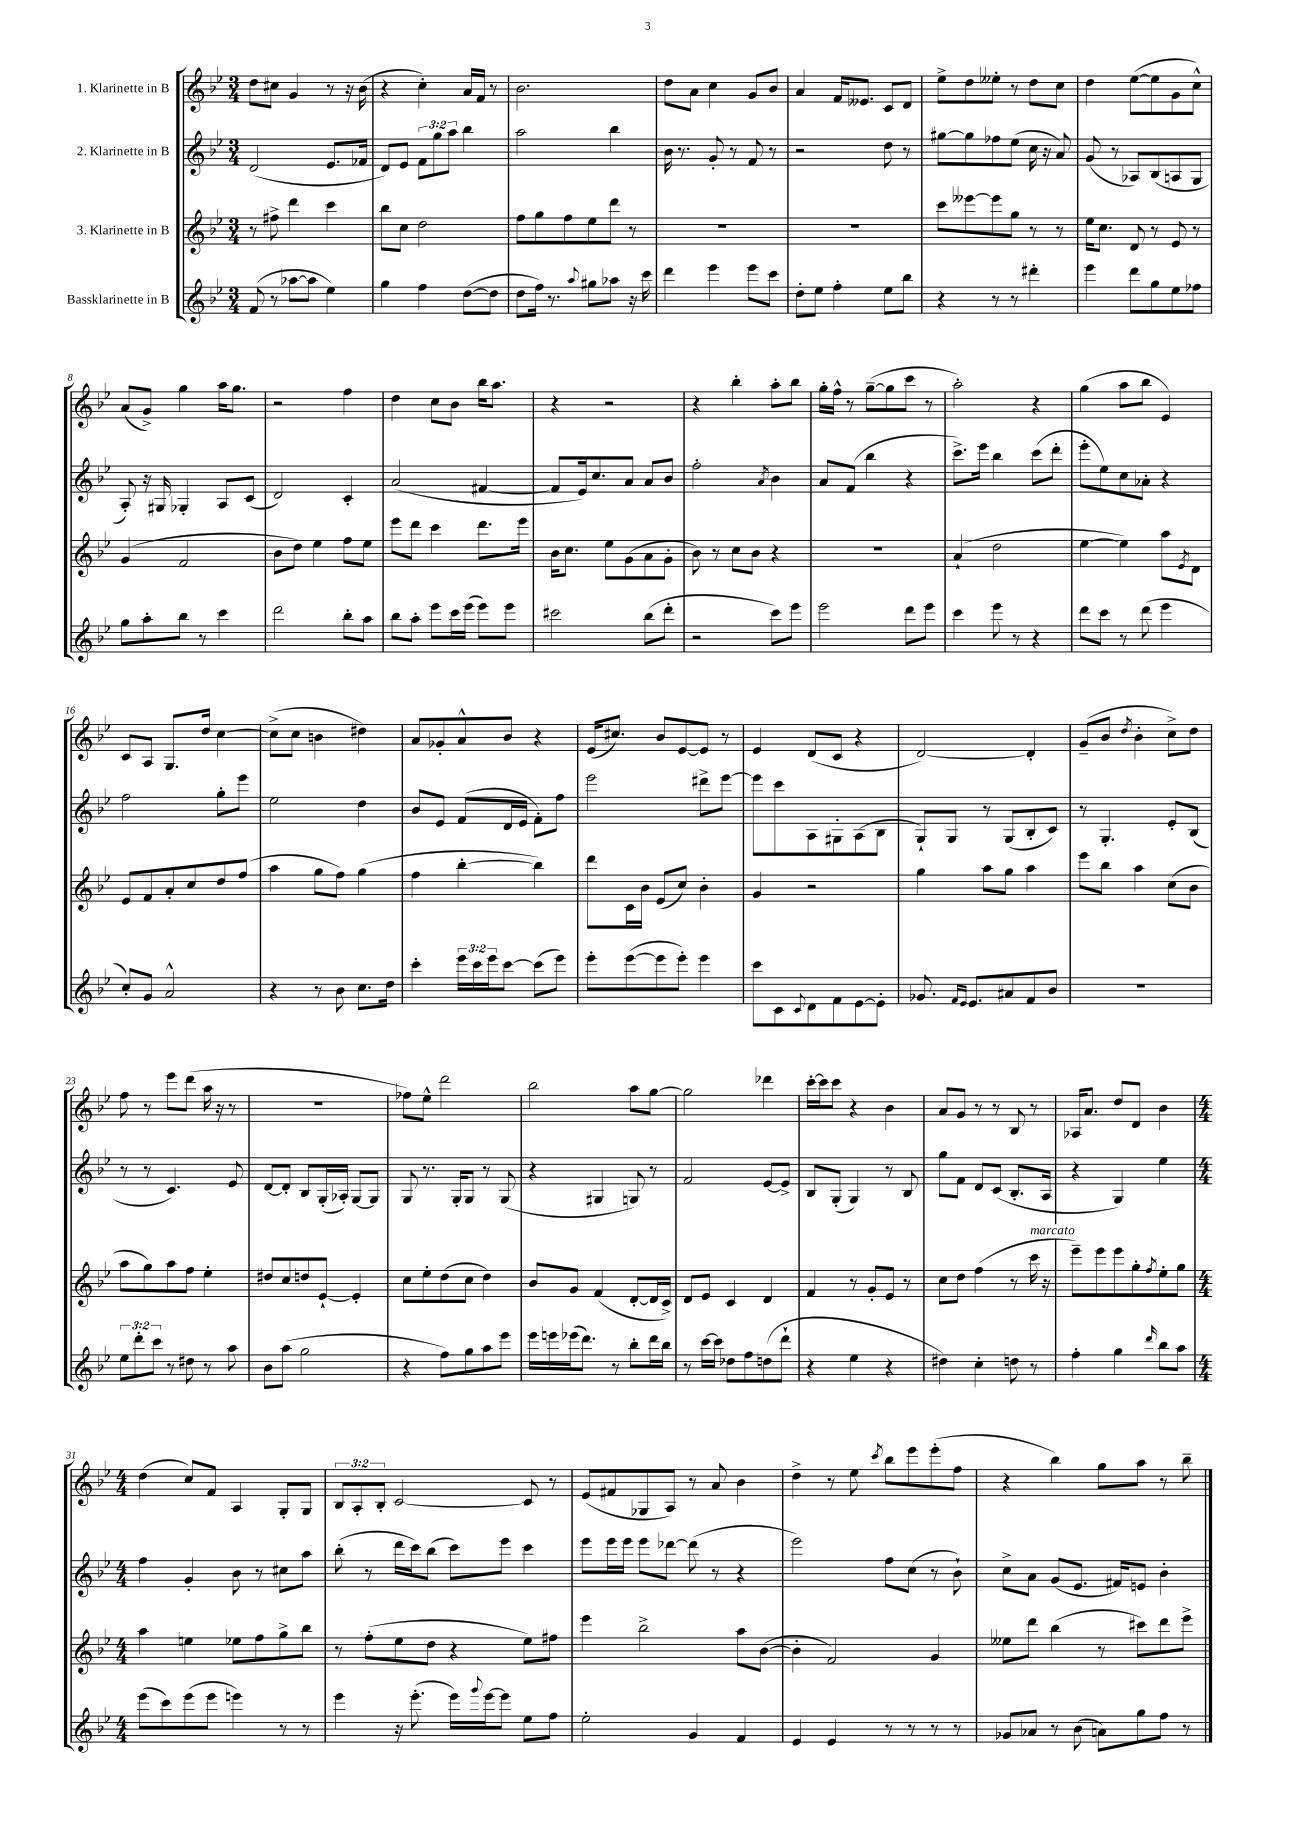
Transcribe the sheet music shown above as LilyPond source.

<<
\new StaffGroup <<
\new Staff = "s0" \with { instrumentName = "1. Klarinette in B" } {
    \clef treble \key bes \major \numericTimeSignature \time 3/4 \override Staff.TupletNumber.text = #tuplet-number::calc-fraction-text
    d''8 cis''8 g'4 r8 r16 bes'16( |
    r4 c''4-.) a'16 f'16 r8 |
    bes'2. |
    d''8 a'8 c''4 g'8 bes'8 |
    a'4 f'16 eeses'8. c'8 d'8 |
    ees''8-> d''8 eeses''8-. r8 d''8 c''8 |
    d''4 ees''8~( ees''8 g'8 c''8-^) |
    a'8( g'8->) g''4 a''16 g''8. |
    r2 f''4 |
    d''4 c''8 bes'8 bes''16 a''8. |
    r4 r2 |
    r4 bes''4-. a''8-. bes''8 |
    g''16-. f''16-^ r8 g''8~--( g''8 c'''8 r8 |
    a''2-.) r4 |
    g''4( a''8 bes''8 ees'4) |
    c'8 a8 g8. d''16 c''4~ |
    c''8->( c''8 b'4 dis''4) |
    a'8 ges'8-. a'8-^ bes'8 r4 |
    ees'16( cis''8.) bes'8 ees'8~ ees'8 r8 |
    ees'4 d'8( c'8 r4 |
    d'2~) d'4-. |
    g'8--( bes'8 \acciaccatura { d''8 } bes'4-. c''8->) d''8 |
    f''8 r8 ees'''8 d'''8( a''16 r16 r8 |
    R2. |
    fes''8) ees''8-^ d'''2 |
    bes''2 a''8 g''8~ |
    g''2 des'''4 |
    c'''16~-. c'''16 c'''8 r4 bes'4 |
    a'8 g'8 r8 r8 bes8 r8 |
    aes16 a'8. d''8 d'8 bes'4 |
    \numericTimeSignature \time 4/4 d''4( c''8) f'8 a4 g8-. g8 |
    \tuplet 3/2 { bes8 a8-. bes8-. } c'2~ c'8 r8 |
    ees'8( fis'8 ges8 a8) r8 a'8 bes'4 |
    d''4-> r8 ees''8 \acciaccatura { c'''8 } bes''8 ees'''8 ees'''8-.( f''8 |
    r4 bes''4) g''8 a''8 r8 bes''8-- \bar "|." |
}
\new Staff = "s1" \with { instrumentName = "2. Klarinette in B" } {
    \clef treble \key bes \major \numericTimeSignature \time 3/4 \override Staff.TupletNumber.text = #tuplet-number::calc-fraction-text
    d'2( ees'8. fes'16 |
    d'8) ees'8 \tuplet 3/2 { f'8 g''8 a''8 } bes''4 |
    a''2 bes''4 |
    bes'16 r8. g'8-. r8 f'8 r8 |
    r2 d''8 r8 |
    gis''8~ gis''8 fes''8 ees''8( c''16 r16 a'8) |
    g'8( r8 aes8) bes8( a8 g8 |
    a8-.) r16 gis16 ges4-. a8 c'8( |
    d'2) c'4-. |
    a'2( fis'4~ |
    fis'8 ees'16) c''8. a'8 a'8 bes'8 |
    f''2-. \acciaccatura { a'8 } bes'4 |
    a'8 f'8( bes''4 r4 |
    c'''8.->) ees'''16 bes''4 c'''8( d'''8-. |
    ees'''8-. ees''8) c''8 aes'8-. r4 |
    f''2 g''8-. ees'''8 |
    ees''2 d''4 |
    bes'8 ees'8 f'8( d'16 ees'16 f'8-.) f''8 |
    ees'''2 dis'''8-> ees'''8~ |
    ees'''8 c'''8 a8 gis8-. a8( bes8 |
    g8-!) g8 r8 g8( bes8-. c'8) |
    r8 g4.-. ees'8-. bes8( |
    r8 r8 c'4.) ees'8 |
    d'8~ d'8-. bes8 g16-.( aes16-.) g8~ g8 |
    g8 r8. g16-. g8 r8 g8( |
    r4 gis4 g8) r8 |
    f'2 ees'8~ ees'8-> |
    bes8 g8-.( g4) r8 bes8 |
    g''8 f'8 d'8 c'8( bes8.-. a16 |
    r4 g4) ees''4 |
    \numericTimeSignature \time 4/4 f''4 g'4-. bes'8 r8 cis''8 a''8 |
    bes''8-.( r8 d'''16 c'''16) bes''8( c'''8) ees'''8 c'''4 |
    ees'''8 ees'''16 ees'''16 ees'''8 des'''8~ des'''8( r8 r4 |
    ees'''2) f''8 c''8( r8 bes'8-!) |
    c''8-> a'8 g'8( ees'8. fis'16) e'8 bes'4-. \bar "|." |
}
\new Staff = "s2" \with { instrumentName = "3. Klarinette in B" } {
    \clef treble \key bes \major \numericTimeSignature \time 3/4
    r8 fis''8-> d'''4 c'''4 |
    bes''8 c''8 d''2 |
    f''8 g''8 f''8 ees''8 d'''8 r8 |
    R2. |
    R2. |
    c'''8 eeses'''8~ eeses'''8 g''8 r8 r8 |
    ees''16 c''8. d'8 r8 ees'8 r8 |
    g'4( f'2 |
    bes'8 d''8) ees''4 f''8 ees''8 |
    ees'''8 d'''8 c'''4 d'''8. ees'''16 |
    bes'16 c''8. ees''8 g'8( a'8 g'8-. |
    bes'8) r8 c''8 bes'8 r4 |
    R2. |
    a'4-!( d''2 |
    ees''4~ ees''4) a''8 \acciaccatura { ees'8 } d'8 |
    ees'8 f'8 a'8-. c''8 d''8 f''8( |
    a''4 g''8 f''8) g''4( |
    f''4 bes''4~-. bes''4) |
    d'''8 c'16 bes'16 ees'8( c''8) bes'4-. |
    g'4 r2 |
    g''4 a''8 g''8 a''4 |
    ees'''8 bes''8 a''4 c''8( bes'8 |
    a''8 g''8) a''8 f''8 ees''4-. |
    dis''8 c''8 d''8 ees'8~-! ees'4-. |
    c''8 ees''8-. d''8( c''8 d''4) |
    bes'8 g'8 f'4( d'8~-. d'16 c'16->) |
    d'8 ees'8 c'4 d'4 |
    f'4 r8 g'8-. ees'8 r8 |
    c''8 d''8 f''4( r8 c'''16^\markup { \italic "marcato" } r16 |
    ees'''8--) ees'''8 ees'''8 g''8-. \acciaccatura { f''8 } ees''8-. g''8 |
    \numericTimeSignature \time 4/4 a''4 e''4 ees''8 f''8 g''8-> bes''8 |
    r8 f''8-.( ees''8 d''8 r4 ees''8) fis''8 |
    ees'''4 bes''2-> a''8 bes'8~( |
    bes'4-. f'2) g'4 |
    eeses''8 d'''8 bes''4( r8 cis'''8) d'''8 ees'''8-> \bar "|." |
}
\new Staff = "s3" \with { instrumentName = "Bassklarinette in B" } {
    \clef treble \key bes \major \numericTimeSignature \time 3/4 \override Staff.TupletNumber.text = #tuplet-number::calc-fraction-text
    f'8( r8 aes''8~ aes''8 ees''4) |
    g''4 f''4 d''8~( d''8 |
    d''8 f''16) r8. \appoggiatura { a''8 } gis''8 aes''8 r16 c'''16 |
    d'''4 ees'''4 ees'''8 c'''8 |
    d''8-. ees''8 f''4-. ees''8 bes''8 |
    r4 r8 r8 dis'''4-. |
    ees'''4 d'''8 g''8 ees''8 fes''8 |
    g''8 a''8-. bes''8 r8 c'''4 |
    d'''2 bes''8-. a''8 |
    bes''8 a''8-. ees'''8 c'''16 ees'''16( ees'''8) ees'''8 |
    cis'''2 bes''8( d'''8-. |
    r2 c'''8) ees'''8 |
    ees'''2 d'''8 ees'''8 |
    c'''4 ees'''8 r8 r4 |
    d'''8 c'''8 r8 d'''8( ees'''4 |
    c''8-.) g'8 a'2-^ |
    r4 r8 bes'8 c''8. d''16 |
    c'''4-. \tuplet 3/2 { ees'''16 c'''16 ees'''16 } c'''8~ c'''8( ees'''8) |
    ees'''8-. ees'''8~( ees'''8 ees'''8-.) ees'''4 |
    c'''8 c'8 \appoggiatura { c'8 } d'8 f'8 ees'8~ ees'8-. |
    ges'8. \grace { f'16 ees'16 } ees'8. ais'8 f'8 bes'8 |
    R2. |
    \tuplet 3/2 { ees''8 d'''8-. c'''8 } r8 dis''8 r8 a''8 |
    bes'8 a''8( g''2 |
    r4 f''8) g''8 a''8 ees'''8 |
    ees'''16 e'''16 ees'''16( d'''8.) r8 bes''8-. d'''16 bes''16 |
    r8 c'''16~ c'''16 des''8 f''8 d''8( d'''8-! |
    r4 ees''4 r4 |
    dis''4) c''4-. d''8 r8 |
    f''4-. g''4 \grace { d'''16 } bes''8 a''8 |
    \numericTimeSignature \time 4/4 ees'''8( c'''8) ees'''8( ees'''8 e'''4) r8 r8 |
    ees'''4 r16 ees'''8.-.( ees'''16) \appoggiatura { g'''8 } ees'''16~ ees'''8 ees''8 f''8 |
    ees''2-. g'4 f'4 |
    ees'4 ees'4 r8 r8 r8 r8 |
    ges'8 aes'8 r8 bes'8( a'8) g''8 f''8 r8 \bar "|." |
}
>>
>>
